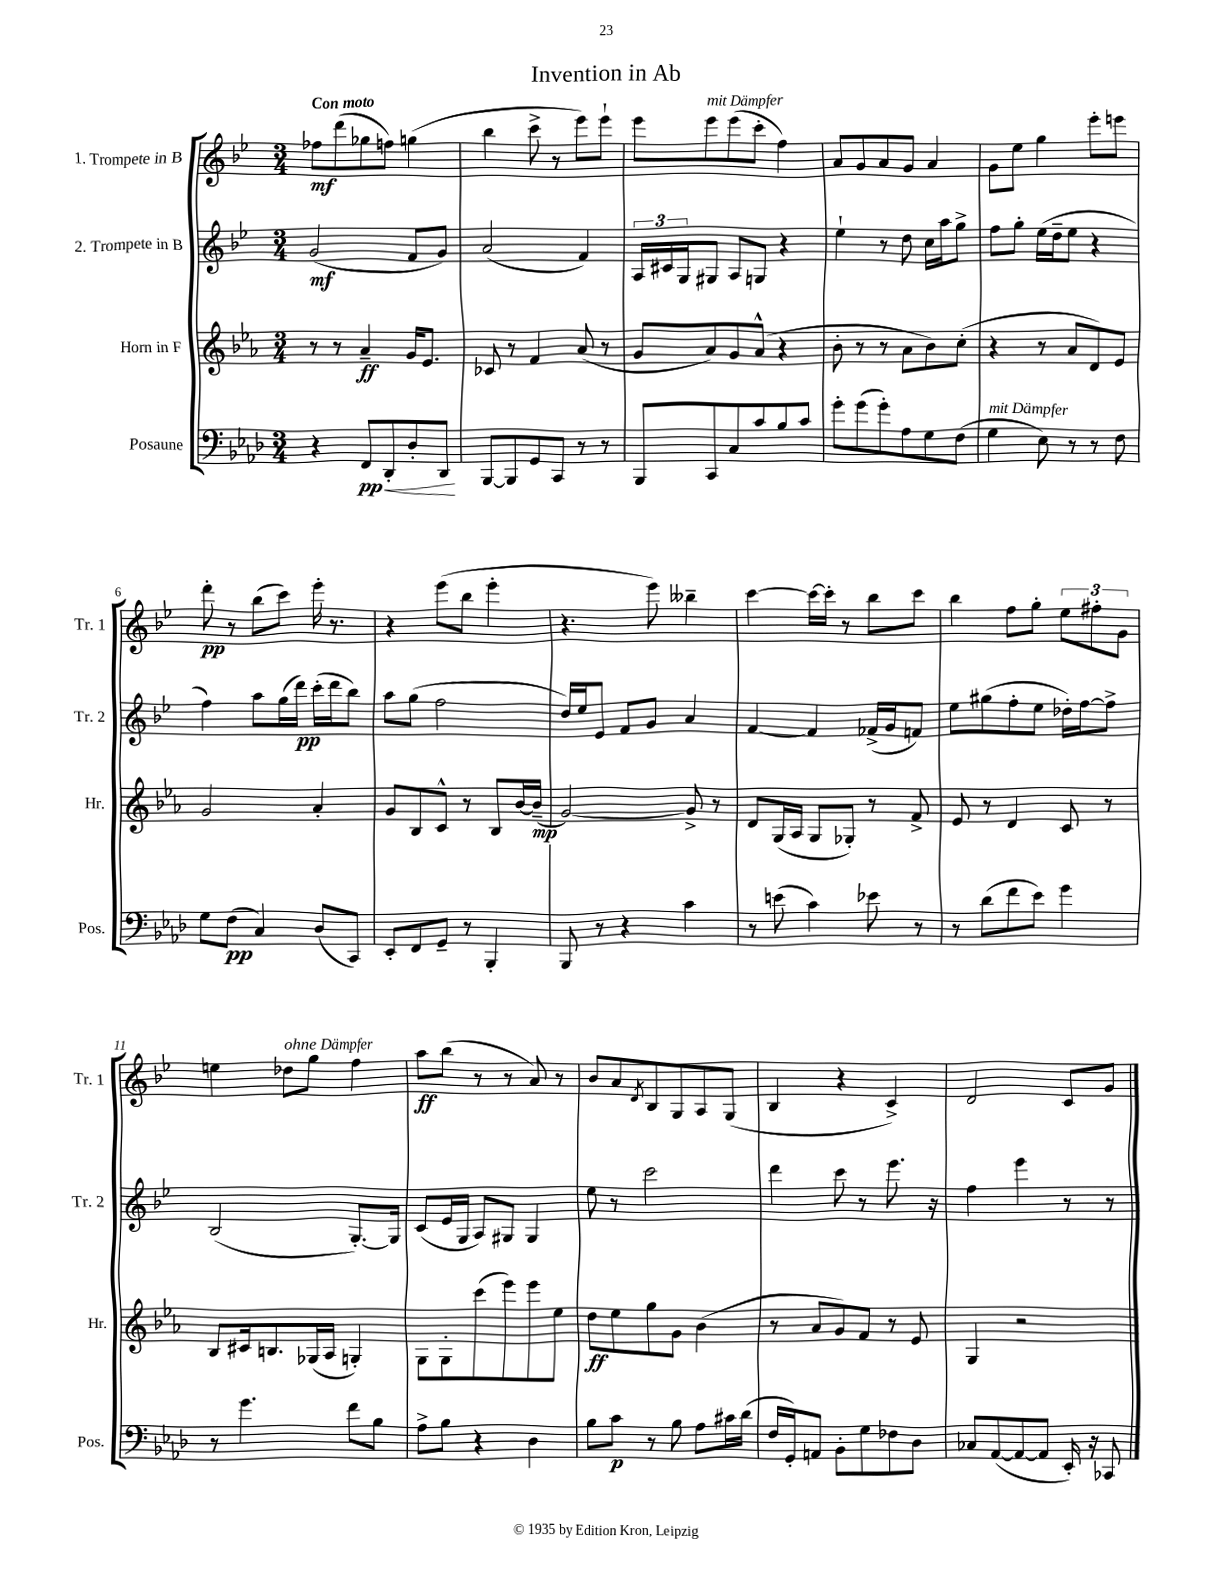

**kern	**dynam	**kern	**dynam	**kern	**dynam	**kern	**dynam
*part4	*part4	*part3	*part3	*part2	*part2	*part1	*part1
*staff4	*staff4	*staff3	*staff3	*staff2	*staff2	*staff1	*staff1
*I"Posaune	*	*I"Horn in F	*	*I"2. Trompete in B	*	*I"1. Trompete in B	*
*I'Pos.	*	*I'Hr.	*	*I'Tr. 2	*	*I'Tr. 1	*
*clefF4	*	*clefG2	*	*clefG2	*	*clefG2	*
*k[b-e-a-d-]	*	*k[b-e-a-]	*	*k[b-e-]	*	*k[b-e-]	*
*M3/4	*	*M3/4	*	*M3/4	*	*M3/4	*
=1	=1	=1	=1	=1	=1	=1	=1
!	!	!	!	!	!	!LO:TX:a:B:t=Con moto	!
4r	.	8r	.	(2g/	mf	8ff-X\L	mf
.	.	8r	.	.	.	(8ddd\	.
!	!LO:HP:b	!	!	!	!	!	!
8FF/L	< pp	4a-~/	ff	.	.	8gg-X\	.
8DD-'/	.	.	.	.	.	8ffn\J)	.
8D-'/	.	16g/KL	.	8f/L	.	(4ggn\	.
.	.	8.e-/J	.	.	.	.	.
8DD-/J	.	.	.	8g/J)	.	.	.
.	[	.	.	.	.	.	.
=2	=2	=2	=2	=2	=2	=2	=2
[8BBB-/L	.	8c-X/	.	(2a/	.	4bb-\	.
8BBB-/]	.	8r	.	.	.	.	.
8GG/	.	4f/	.	.	.	8ccc^\	.
8CC/J	.	.	.	.	.	8r	.
8r	.	(8a-/	.	4f/)	.	8eee-\L)	.
8r	.	8r	.	.	.	8eee-`\J	.
=3	=3	=3	=3	=3	=3	=3	=3
8BBB-/L	.	8g/L	.	24A/LL	.	8eee-\L	.
.	.	.	.	24c#X/	.	.	.
.	.	.	.	24G/J	.	.	.
!	!	!	!	!	!	!LO:TX:a:i:t=mit Dämpfer	!
8CC/	.	8a-/)	.	8G#X/J	.	8eee-\	.
8C/	.	8g/	.	8A/L	.	(8eee-\	.
8c/	.	(8a-^^/J	.	8Gn/J	.	8ccc'\J	.
8B-/	.	4r	.	4r	.	4ff\)	.
8c/J	.	.	.	.	.	.	.
=4	=4	=4	=4	=4	=4	=4	=4
8g'\L	.	8b-'\	.	4ee-`\	.	8a/L	.
(8g\	.	8r	.	.	.	8g/	.
8g'\)	.	8r	.	8r	.	8a/	.
8A-\	.	8a-\L	.	8dd\	.	8g/J	.
8G\	.	8b-\)	.	16cc\LL	.	4a/	.
.	.	.	.	16aa\J	.	.	.
(8F\J	.	(8cc'\J	.	8gg^\J	.	.	.
=5	=5	=5	=5	=5	=5	=5	=5
!LO:TX:a:i:t=mit Dämpfer	!	!	!	!	!	!	!
4G\	.	4r	.	8ff\L	.	8g\L	.
.	.	.	.	8gg'\J	.	8ee-\J	.
8E-\)	.	8r	.	(16ee-\LL	.	4gg\	.
.	.	.	.	16dd~\J	.	.	.
8r	.	8a-/L	.	8ee-\J	.	.	.
8r	.	8d/)	.	4r	.	8eee-'\L	.
8F\	.	8e-/J	.	.	.	8eeen\J	.
!!LO:LB:g=z
=6	=6	=6	=6	=6	=6	=6	=6
8G\L	.	2g/	.	4ff\)	.	8ddd'\	pp
(8F\J	pp	.	.	.	.	8r	.
4C/)	.	.	.	8aa\L	.	(8bb-\L	.
.	.	.	.	(16gg\L	.	8ccc\J)	.
.	.	.	.	16ddd\JJ)	pp	.	.
(8D-/L	.	4a-'/	.	(16ccc'\LL	.	16eee-'\	.
.	.	.	.	16ddd\J	.	8.r	.
8CC/J)	.	.	.	8bb-\J)	.	.	.
=7	=7	=7	=7	=7	=7	=7	=7
8EE-'/L	.	8g/L	.	8aa\L	.	4r	.
8FF/	.	8B-/	.	(8gg\J	.	.	.
8GG~/J	.	8c^^/J	.	2ff\	.	(8eee-\L	.
8r	.	8r	.	.	.	8bb-\J	.
4BBB-'/	.	8B-/L	.	.	.	4eee-'\	.
.	.	[16b-/L	.	.	.	.	.
.	.	(16b-~/JJ]	mp	.	.	.	.
=8	=8	=8	=8	=8	=8	=8	=8
8BBB-/	.	[2g/)	.	16dd/LL)	.	4.r	.
.	.	.	.	16ee-/J	.	.	.
8r	.	.	.	8e-/J	.	.	.
4r	.	.	.	8f/L	.	.	.
.	.	.	.	8g/J	.	8eee-\)	.
4c\	.	8g^/]	.	4a/	.	4bb--X~\	.
.	.	8r	.	.	.	.	.
=9	=9	=9	=9	=9	=9	=9	=9
8r	.	8d/L	.	[4f/	.	[4ccc\	.
(8en\	.	(16G/L	.	.	.	.	.
.	.	16A-/JJ	.	.	.	.	.
4c\)	.	8G/L	.	4f/]	.	16ccc\LL_	.
.	.	.	.	.	.	16ccc'\JJ]	.
.	.	8G-X'/J)	.	.	.	8r	.
8e-X\	.	8r	.	(16f-X^/LL	.	8bb-\L	.
.	.	.	.	16g/J	.	.	.
8r	.	8f^/	.	8fn/J)	.	8ccc\J	.
=10	=10	=10	=10	=10	=10	=10	=10
8r	.	8e-/	.	8ee-\L	.	4bb-\	.
(8d-\L	.	8r	.	(8gg#X\	.	.	.
8f\	.	4d/	.	8ff'\	.	8ff\L	.
8e-\J)	.	.	.	8ee-\J	.	8gg'\J	.
4g\	.	8c/	.	16dd-X'\LL)	.	12ee-\L	.
.	.	.	.	[16ff\J	.	.	.
.	.	.	.	.	.	12ff#X'\	.
.	.	8r	.	8ff^\J]	.	.	.
.	.	.	.	.	.	12g\J	.
!!LO:LB:g=z
=11	=11	=11	=11	=11	=11	=11	=11
8r	.	8B-/L	.	(2B-/	.	4een\	.
4.g\	.	16c#X/k	.	.	.	.	.
.	.	8.Bn/	.	.	.	.	.
!	!	!	!	!	!	!LO:TX:a:i:t=ohne Dämpfer	!
.	.	.	.	.	.	8dd-X\L	.
.	.	(16G-X/L	.	.	.	8gg\J	.
.	.	16A-/JJ	.	.	.	.	.
8f\L	.	4Gn'/)	.	[8.G'/L)	.	4ff\	.
8B-\J	.	.	.	.	.	.	.
.	.	.	.	16G/Jk]	.	.	.
=12	=12	=12	=12	=12	=12	=12	=12
8A-^\L	.	8G\L	.	(8c/L	.	8aa\L	ff
8B-\J	.	8G'\	.	16e-/L	.	(8bb-\J	.
.	.	.	.	16G/JJ	.	.	.
4r	.	(8ccc\	.	8A/L)	.	8r	.
.	.	8eee-\)	.	8G#X/J	.	8r	.
4D-\	.	8eee-\	.	4G#/	.	8a/)	.
.	.	8ee-\J	.	.	.	8r	.
=13	=13	=13	=13	=13	=13	=13	=13
8B-\L	.	8dd\L	ff	8ee-\	.	8b-/L	.
8c\J	p	8ee-\	.	8r	.	8a/	.
.	.	.	.	.	.	8qd/	.
8r	.	8gg\	.	2ccc\	.	8B-/	.
8B-\	.	8g\J	.	.	.	8G/	.
8A-\L	.	(4b-\	.	.	.	8A/	.
16c#X\L	.	.	.	.	.	(8G/J	.
(16d-\JJ	.	.	.	.	.	.	.
=14	=14	=14	=14	=14	=14	=14	=14
16F/LL	.	8r	.	4ddd\	.	4B-/	.
16GG'/J)	.	.	.	.	.	.	.
8AAn/J	.	8a-/L	.	.	.	.	.
8BB-'\L	.	8g/)	.	8ccc\	.	4r	.
8G\	.	8f/J	.	8r	.	.	.
8F-X\	.	8r	.	8.eee-\	.	4c^/)	.
8D-\J	.	8e-/	.	.	.	.	.
.	.	.	.	16r	.	.	.
=15	=15	=15	=15	=15	=15	=15	=15
8C-X/L	.	4G/	.	4ff\	.	2d/	.
([8AA-/	.	.	.	.	.	.	.
8AA-/_	.	2r	.	4eee-\	.	.	.
8AA-/J]	.	.	.	.	.	.	.
16EE-'/)	.	.	.	8r	.	8c/L	.
16r	.	.	.	.	.	.	.
8CC-X/	.	.	.	8r	.	8g/J	.
==	==	==	==	==	==	==	==
*-	*-	*-	*-	*-	*-	*-	*-
